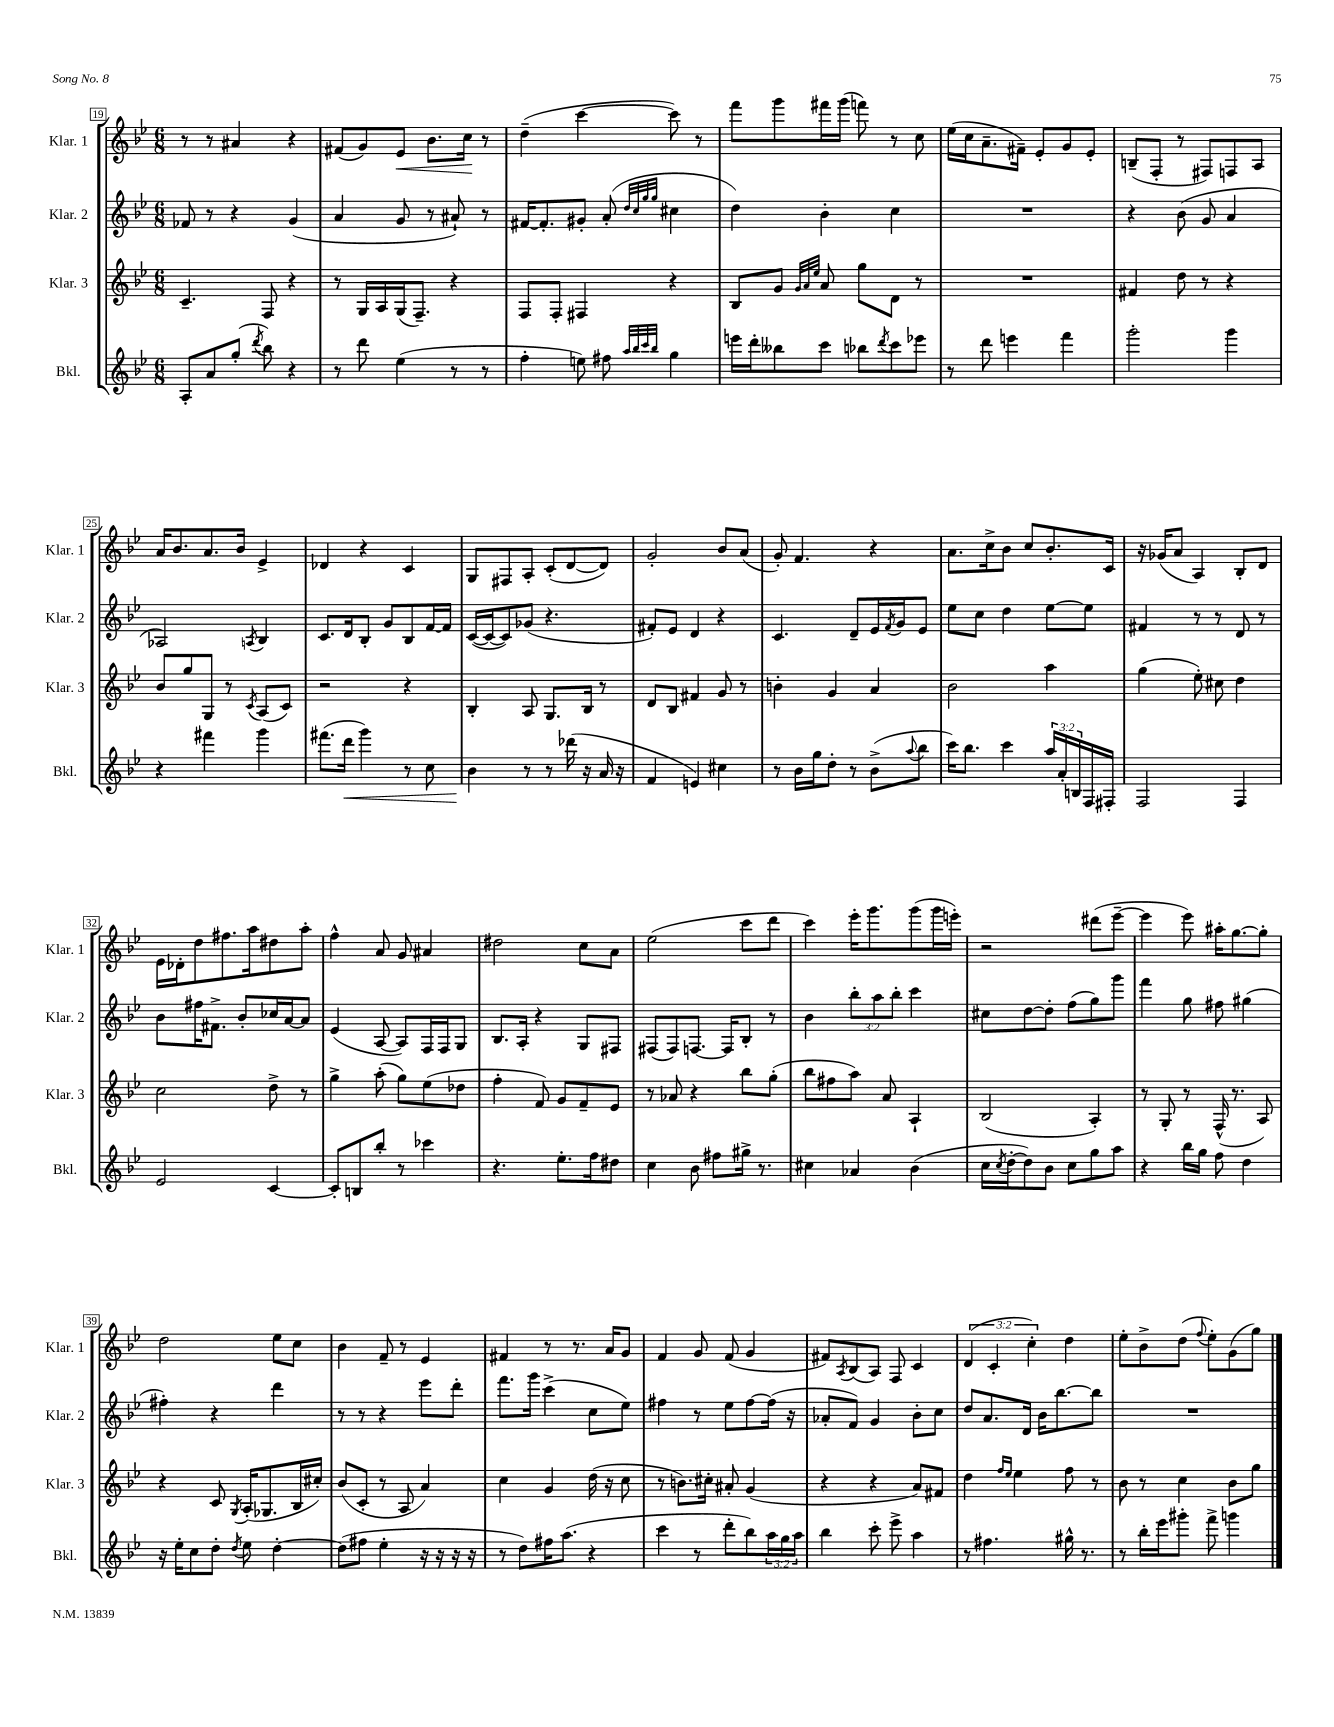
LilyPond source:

<<
\new StaffGroup <<
\new Staff = "s0" \with { instrumentName = "Klar. 1" shortInstrumentName = "Klar. 1" } {
    \clef treble \key bes \major \numericTimeSignature \time 6/8 \override Staff.TupletNumber.text = #tuplet-number::calc-fraction-text
    r8 r8 ais'4 r4 |
    fis'8( g'8) ees'8\< bes'8. c''16\! r8 |
    d''4--( c'''4~ c'''8) r8 |
    f'''8 g'''8 fis'''16 g'''16( f'''8) r8 c''8 |
    ees''16( c''16 a'8.-- fis'16--) ees'8-. g'8 ees'8-. |
    b8--( f8-. r8 fis8) f8 a8 |
    a'16 bes'8. a'8. bes'16 ees'4-> |
    des'4 r4 c'4 |
    g8 fis8 a8-. c'8-.( d'8~ d'8) |
    g'2-. bes'8 a'8( |
    g'8-.) f'4. r4 |
    a'8. c''16-> bes'8 c''8 bes'8.-. c'16 |
    r16 ges'16( a'8 a4) bes8-. d'8 |
    ees'16 des'16-. d''8 fis''8. a''16 dis''8 a''8-. |
    f''4-^ a'8 g'8 ais'4 |
    dis''2 c''8 a'8 |
    ees''2( c'''8 d'''8 |
    c'''4) ees'''16-. g'''8. g'''8( g'''16 e'''16-.) |
    r2 dis'''8( ees'''8~-- |
    ees'''4 ees'''8) ais''16-. g''8.~ g''8-. |
    d''2 ees''8 c''8 |
    bes'4 f'8-- r8 ees'4 |
    fis'4 r8 r8. a'16 g'8 |
    f'4 g'8 f'8( g'4 |
    fis'8) \acciaccatura { a8 } bes8( a8) f8 c'4 |
    \tuplet 3/2 { d'4( c'4-. c''4-.) } d''4 |
    ees''8-. bes'8-> d''8( \appoggiatura { f''8 } ees''8-.) g'8( g''8) \bar "|." |
}
\new Staff = "s1" \with { instrumentName = "Klar. 2" shortInstrumentName = "Klar. 2" } {
    \clef treble \key bes \major \numericTimeSignature \time 6/8 \override Staff.TupletNumber.text = #tuplet-number::calc-fraction-text
    fes'8 r8 r4 g'4( |
    a'4 g'8 r8 ais'8-!) r8 |
    fis'16~ fis'8.-. gis'8-. a'8-.( \grace { d''32 c''32 g''32 g''32 } cis''4 |
    d''4) bes'4-. c''4 |
    R2. |
    r4 bes'8( g'8 a'4 |
    aes2) \acciaccatura { a8 } bes4 |
    c'8. d'16 bes8-. g'8 bes8 f'16~ f'16 |
    c'16~( c'16~ c'8) ges'8( r4. |
    fis'8-.) ees'8 d'4 r4 |
    c'4. d'8-- ees'16 \acciaccatura { f'8 } g'16 ees'8 |
    ees''8 c''8 d''4 ees''8~ ees''8 |
    fis'4 r8 r8 d'8 r8 |
    bes'8 fis''16 fis'8.-> bes'8-. ces''16 a'16~ a'8 |
    ees'4( a8~ a8) f16 f16 g8 |
    bes8. a16-. r4 g8 fis8 |
    fis8( fis8) f8.~ f16 bes8-. r8 |
    bes'4 \tuplet 3/2 { bes''8-. a''8 bes''8-. } c'''4 |
    cis''8 d''8~ d''8-. f''8( g''8) g'''8 |
    f'''4 g''8 fis''8 gis''4( |
    fis''4-.) r4 d'''4 |
    r8 r8 r4 ees'''8 d'''8-. |
    f'''8. g'''16 c'''4->( c''8 ees''8) |
    fis''4 r8 ees''8 fis''8~ fis''16( r16 |
    aes'8-. f'8) g'4 bes'8-. c''8 |
    d''8 a'8. d'16 bes'16 bes''8.~ bes''8 |
    R2. \bar "|." |
}
\new Staff = "s2" \with { instrumentName = "Klar. 3" shortInstrumentName = "Klar. 3" } {
    \clef treble \key bes \major \numericTimeSignature \time 6/8
    c'4.-- f8 r4 |
    r8 g16 a16 g16( f8.--) r4 |
    f8 f8-. fis4 r4 |
    bes8 g'8 \grace { g'32 a'32 ees''32 } a'8 g''8 d'8 r8 |
    R2. |
    fis'4 d''8 r8 r4 |
    bes'8 g''8 g8 r8 \acciaccatura { c'8 } a8( c'8) |
    r2 r4 |
    bes4-. a8 g8. bes16 r8 |
    d'8 bes8 fis'4 g'8 r8 |
    b'4-. g'4 a'4 |
    bes'2 a''4 |
    g''4( ees''8-.) cis''8 d''4 |
    c''2 d''8-> r8 |
    g''4-> a''8-.( g''8) ees''8( des''8 |
    f''4-. f'8) g'8 f'8-- ees'8 |
    r8 aes'8 r4 bes''8 g''8-.( |
    bes''8 fis''8 a''8) a'8 a4-! |
    bes2( a4-.) |
    r8 g8-. r8 f16-^( r8. a8) |
    r4 c'8 \acciaccatura { g8 } a16-.( ges8. bes16 cis''16-.) |
    bes'8( c'8-. r8 a8 a'4) |
    c''4 g'4 d''16( r16 c''8 |
    r8 b'8.) cis''16-. ais'8-. g'4( |
    r4 r4 a'8) fis'8 |
    d''4 \grace { f''16 ees''16 } ees''4 f''8 r8 |
    bes'8 r8 c''4 bes'8 g''8 \bar "|." |
}
\new Staff = "s3" \with { instrumentName = "Bkl." shortInstrumentName = "Bkl." } {
    \clef treble \key bes \major \numericTimeSignature \time 6/8 \override Staff.TupletNumber.text = #tuplet-number::calc-fraction-text
    a8-. a'8 g''8-.( \acciaccatura { d'''8 } bes''8) r4 |
    r8 d'''8 ees''4( r8 r8 |
    f''4-. e''8) fis''8 \grace { a''32 bes''32 c'''32 bes''32 } g''4 |
    e'''16 d'''16-. beses''8 c'''8 bes''8 \acciaccatura { d'''8 } c'''8 ees'''8 |
    r8 d'''8 e'''4 f'''4 |
    g'''2-. g'''4 |
    r4 fis'''4 g'''4 |
    fis'''8.( d'''16\< g'''4) r8 c''8 |
    bes'4\! r8 r8 des'''16( r16 a'16 r16 |
    f'4 e'4) cis''4 |
    r8 bes'16 g''16 d''8-. r8 bes'8->( \appoggiatura { a''8 } bes''8 |
    c'''16) bes''8. c'''4 \tuplet 3/2 { a''16 a'16-. b16 } f16 fis16-. |
    f2 f4 |
    ees'2 c'4~ |
    c'8-. b8 bes''8-. r8 ces'''4 |
    r4. ees''8.-. f''16 dis''8 |
    c''4 bes'8 fis''8 gis''16-> r8. |
    cis''4 aes'4 bes'4( |
    c''16 \acciaccatura { c''8 } d''16~-. d''8) bes'8 c''8 g''8 a''8 |
    r4 bes''16 g''16 f''8 d''4 |
    r16 ees''16-. c''8 d''8-. \acciaccatura { d''8 } ees''8 d''4~-. |
    d''8( fis''8 ees''4-. r16 r16 r16 r16 |
    r8 d''8) fis''16 a''8.( r4 |
    c'''4 r8 d'''8-. bes''8) \tuplet 3/2 { a''16 g''16 a''16 } |
    bes''4 c'''8-. ees'''8-> a''4 |
    r8 fis''4. gis''16-^ r8. |
    r8 bes''16-. ees'''16 gis'''8-. f'''8-> g'''4 \bar "|." |
}
>>
>>
\layout { \context { \Score currentBarNumber = #19 \override BarNumber.stencil = #(make-stencil-boxer 0.1 0.3 ly:text-interface::print) } }
